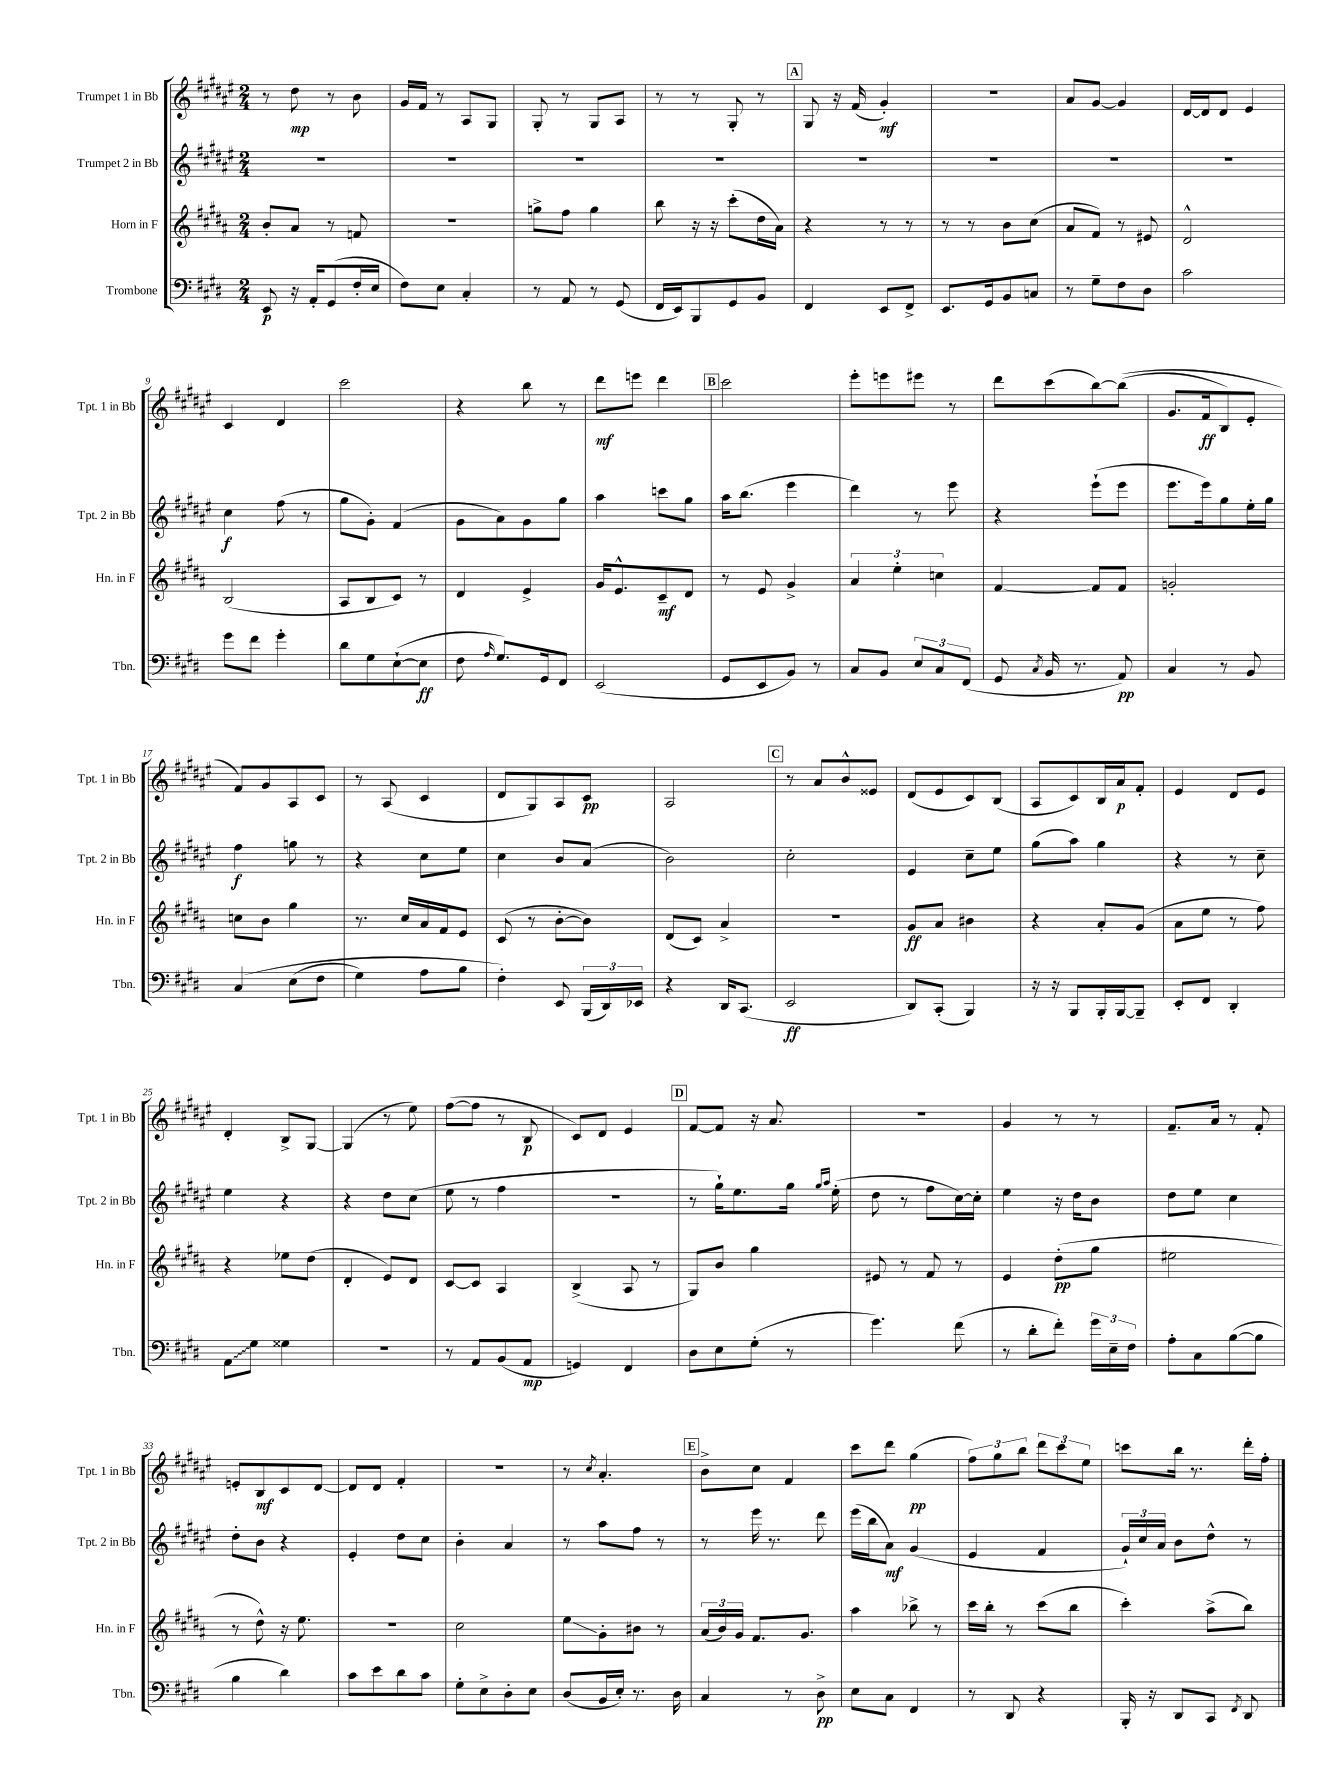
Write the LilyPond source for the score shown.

<<
\new StaffGroup <<
\new Staff = "s0" \with { instrumentName = "Trumpet 1 in Bb" shortInstrumentName = "Tpt. 1 in Bb" } {
    \clef treble \key fis \major \numericTimeSignature \time 2/4
    \autoBeamOff r8 dis''8\mp r8 b'8 |
    gis'16[ fis'16] r8 ais8[ gis8] |
    gis8-. r8 gis8[ ais8] |
    r8 r8 gis8-. r8 |
    \mark \markup { \box "A" } gis8 r16 fis'16( gis'4-.\mf) |
    R2 |
    ais'8[ gis'8]~ gis'4 |
    dis'16[~ dis'16 dis'8] eis'4 |
    cis'4 dis'4 |
    cis'''2 |
    r4 b''8 r8 |
    dis'''8[\mf e'''8] dis'''4 |
    \mark \markup { \box "B" } cis'''2 |
    eis'''8[-. e'''8 eis'''8] r8 |
    dis'''8[ cis'''8( b''8~) b''8](\( |
    gis'8.[ fis'16\ff b8) eis'8]-. |
    fis'8[\) gis'8 ais8 cis'8] |
    r8 ais8( cis'4 |
    dis'8[ gis8) ais8 cis'8]\pp |
    ais2 |
    \mark \markup { \box "C" } r8 ais'8[ b'8-^ eisis'8] |
    dis'8[( eis'8 cis'8) b8]( |
    ais8[ cis'8) b16 ais'16\p fis'8]-. |
    eis'4 dis'8[ eis'8] |
    dis'4-. b8[-> gis8]~ |
    gis4( r8 eis''8) |
    fis''8[~( fis''8] r8 b8\p |
    cis'8[) dis'8] eis'4 |
    \mark \markup { \box "D" } fis'8[~ fis'8] r16 ais'8. |
    R2 |
    gis'4 r8 r8 |
    fis'8.[-- ais'16] r8 fis'8-. |
    e'8[-. b8\mf cis'8 dis'8]~ |
    dis'8[ dis'8] fis'4-. |
    R2 |
    r8 \acciaccatura { cis''8 } ais'4.-. |
    \mark \markup { \box "E" } b'8[-> cis''8] fis'4 |
    cis'''8[ dis'''8] gis''4\pp( |
    \tuplet 3/2 { fis''8[) gis''8 b''8] } \tuplet 3/2 { dis'''8[ cis'''8 eis''8] } |
    c'''8[ b''16] r8. dis'''16[-. fis''16]-. \bar "|." |
}
\new Staff = "s1" \with { instrumentName = "Trumpet 2 in Bb" shortInstrumentName = "Tpt. 2 in Bb" } {
    \clef treble \key fis \major \numericTimeSignature \time 2/4
    \autoBeamOff R2 |
    R2 |
    R2 |
    R2 |
    \mark \markup { \box "A" } r2 |
    R2 |
    R2 |
    R2 |
    cis''4\f fis''8( r8 |
    gis''8[ gis'8]-.) fis'4( |
    gis'8[ ais'8) gis'8 gis''8] |
    ais''4 c'''8[ gis''8] |
    \mark \markup { \box "B" } ais''16[ b''8.]( eis'''4 |
    dis'''4) r8 eis'''8 |
    r4 eis'''8[-!( eis'''8] |
    eis'''8.[ eis'''16) gis''8 eis''16-. gis''16] |
    fis''4\f g''8 r8 |
    r4 cis''8[ eis''8] |
    cis''4 b'8[ ais'8]( |
    b'2) |
    \mark \markup { \box "C" } cis''2-. |
    eis'4 cis''8[-- eis''8] |
    gis''8[( ais''8]) gis''4 |
    r4 r8 cis''8-- |
    eis''4 r4 |
    r4 dis''8[ cis''8]( |
    eis''8 r8 fis''4 |
    r2 |
    \mark \markup { \box "D" } r8 gis''16[-!) eis''8. gis''16] \grace { gis''16[ ais''16] } eis''16-.( |
    dis''8 r8 fis''8[ cis''16~) cis''16]-. |
    eis''4 r16 dis''16[ b'8] |
    dis''8[ eis''8] cis''4 |
    dis''8[-. b'8] r4 |
    eis'4-. dis''8[ cis''8] |
    b'4-. ais'4 |
    r8 ais''8[ fis''8] r8 |
    \mark \markup { \box "E" } r8 eis'''16 r8. dis'''8 |
    eis'''16[( b''16 ais'8]\mf) gis'4( |
    eis'4 fis'4 |
    \tuplet 3/2 { gis'16[-!) cis''16 ais'16] } b'8[ dis''8]-^ r8 \bar "|." |
}
\new Staff = "s2" \with { instrumentName = "Horn in F" shortInstrumentName = "Hn. in F" } {
    \clef treble \key b \major \numericTimeSignature \time 2/4
    \autoBeamOff b'8[-. ais'8] r8 f'8 |
    r2 |
    g''8[-> fis''8] g''4 |
    b''8 r16 r16 cis'''8[-.( dis''16 ais'16]) |
    \mark \markup { \box "A" } r4 r8 r8 |
    r8 r8 b'8[ cis''8]( |
    ais'8[ fis'8]) r8 eis'8 |
    dis'2-^ |
    b2( |
    ais8[ b8 cis'8]) r8 |
    dis'4 e'4-> |
    gis'16[ e'8.-^ cis'8--\mf dis'8] |
    \mark \markup { \box "B" } r8 e'8 gis'4-> |
    \tuplet 3/2 { ais'4 e''4-. c''4 } |
    fis'4~ fis'8[ fis'8] |
    g'2-. |
    c''8[ b'8] gis''4 |
    r8. cis''16[ ais'16 fis'16 e'8] |
    cis'8( r8 b'8[~-. b'8]) |
    dis'8[( cis'8]) ais'4-> |
    \mark \markup { \box "C" } R2 |
    gis'8[\ff ais'8] bis'4 |
    r4 ais'8[-. gis'8]( |
    ais'8[ e''8] r8 fis''8) |
    r4 ees''8[ dis''8]( |
    dis'4-. e'8[) dis'8] |
    cis'8[~ cis'8] ais4 |
    b4->( ais8 r8 |
    \mark \markup { \box "D" } gis8[) b'8] gis''4 |
    eis'8 r8 fis'8 r8 |
    e'4 dis''8[-.\pp( gis''8] |
    eis''2 |
    r8 dis''8-^) r16 e''8. |
    r2 |
    cis''2 |
    e''8[\glissando gis'8-. bis'8] r8 |
    \mark \markup { \box "E" } \tuplet 3/2 { ais'16[( b'16) gis'16] } fis'8.[ gis'8.] |
    ais''4 bes''8-> r8 |
    cis'''16[ b''16]-. r8 cis'''8[( b''8] |
    cis'''4-.) ais''8[->( b''8]) \bar "|." |
}
\new Staff = "s3" \with { instrumentName = "Trombone" shortInstrumentName = "Tbn." } {
    \clef bass \key e \major \numericTimeSignature \time 2/4
    \autoBeamOff e,8\p r16 a,16[-. gis,8( fis16-. e16] |
    fis8[) e8] cis4-. |
    r8 a,8 r8 gis,8( |
    fis,16[ e,16) b,,8 gis,8 b,8] |
    \mark \markup { \box "A" } fis,4 e,8[ fis,8]-> |
    e,8.[ gis,16 b,8 c8] |
    r8 gis8[-- fis8 dis8] |
    cis'2 |
    gis'8[ fis'8] gis'4-. |
    dis'8[ gis8 e8~-!( e8]\ff |
    fis8 \grace { a16 } gis8.[) gis,16 fis,8] |
    e,2( |
    \mark \markup { \box "B" } gis,8[ e,8 b,8]) r8 |
    cis8[ b,8] \tuplet 3/2 { e8[ cis8 fis,8]( } |
    gis,8 \acciaccatura { cis8 } b,16 r8. a,8\pp) |
    cis4 r8 b,8 |
    cis4\( e8[( fis8] |
    gis4) a8[ b8] |
    fis4-.\) e,8 \tuplet 3/2 { b,,16[( dis,16) ees,16] } |
    r4 dis,16[ cis,8.]( |
    \mark \markup { \box "C" } e,2\ff |
    dis,8[) cis,8]-.( b,,4) |
    r16 r16 b,,8[ b,,16-. b,,16~ b,,8]-- |
    e,8[-. fis,8] dis,4-. |
    \once \override Glissando.style = #'zigzag a,8[\glissando gis8] gisis4 |
    R2 |
    r8 a,8[ b,8( a,8]\mp |
    g,4) fis,4 |
    \mark \markup { \box "D" } dis8[ e8 gis8]-.( r8 |
    gis'4.) fis'8( |
    r8 dis'8[-. fis'8]-.) \tuplet 3/2 { gis'16[ e16-- fis16] } |
    a8[-. cis8 b8~( b8] |
    b4 dis'4) |
    cis'8[ e'8 dis'8 cis'8] |
    gis8[-. e8-> dis8-. e8] |
    dis8[( b,16 e16]-.) r8. dis16 |
    \mark \markup { \box "E" } cis4 r8 dis8->\pp |
    e8[ cis8] fis,4 |
    r8 dis,8 r4 |
    b,,16-. r16 dis,8[ cis,8] \acciaccatura { fis,8 } dis,8 \bar "|." |
}
>>
>>
